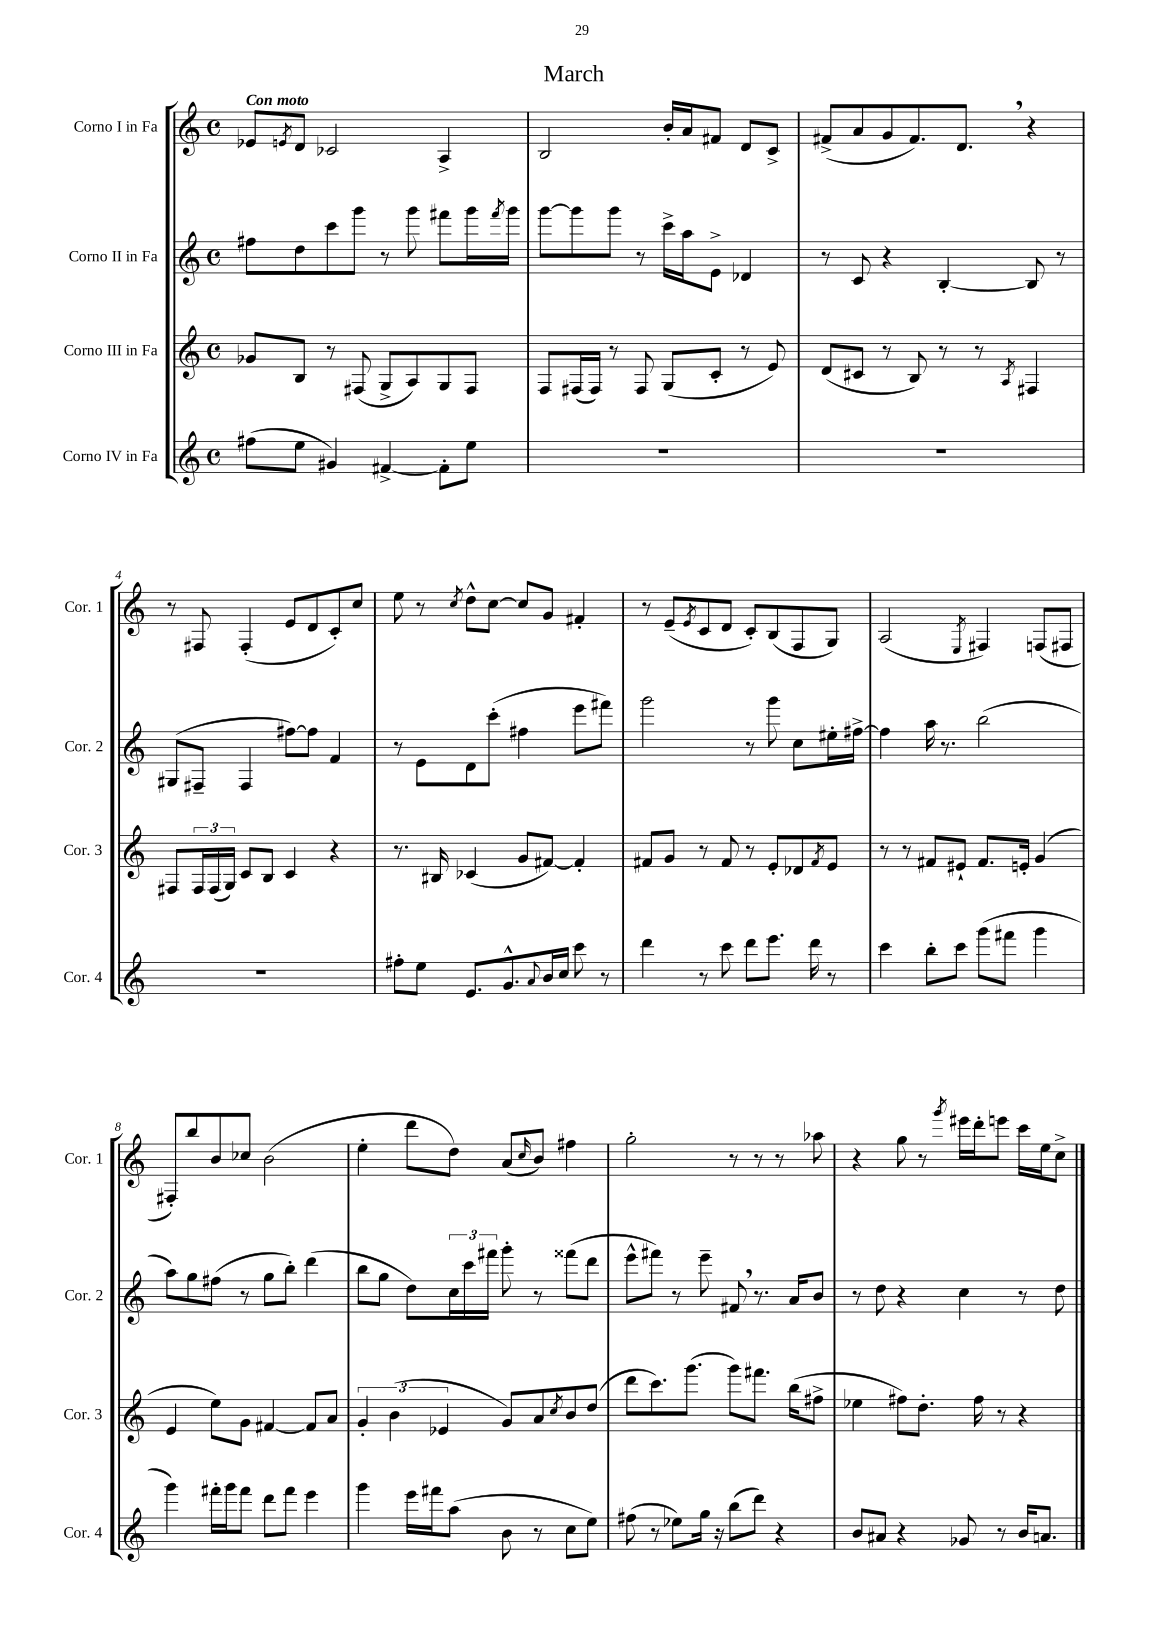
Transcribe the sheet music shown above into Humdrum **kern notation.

**kern	**kern	**kern	**kern
*staff4	*staff3	*staff2	*staff1
*clefG2	*clefG2	*clefG2	*clefG2
*k[]	*k[]	*k[]	*k[]
*M4/4	*M4/4	*M4/4	*M4/4
*met(c)	*met(c)	*met(c)	*met(c)
(8ff#	8g-	8ff#	8e-
.	.	.	8qe
8ee	8B	8dd	8d
4g#)	8r	8ccc	2c-
.	(8F#	8ggg	.
[4f#^	8G^	8r	.
.	8A)	8ggg	.
8f#']	8G	8fff#	4A^
8ee	8F#	16ggg	.
.	.	8qfff#	.
.	.	16ggg	.
=	=	=	=
1r	8F	[8ggg	2B
.	(16F#	8ggg]	.
.	16F#)	.	.
.	8r	8ggg	.
.	8F#	8r	.
.	(8G	16ccc^	16b'
.	.	16aa	16a
.	8c'	8e^	8f#
.	8r	4d-	8d
.	8e)	.	8c^
=	=	=	=
1r	(8d	8r	(8f#^
.	8c#	8c	8a
.	8r	4r	8g
.	8B)	.	8.f#)
.	8r	[4B'	.
.	.	.	8.d
.	8r	.	.
.	8qA	.	.
.	4F#	8B]	4r
.	.	8r	.
=	=	=	=
1r	8F#	(8G#	8r
.	24F#	8F#~	8F#
.	(24F#	.	.
.	24G)	.	.
.	8c	4F#	(4F#'
.	8B	.	.
.	4c	[8ff#)	8e
.	.	8ff#]	8d
.	4r	4f	8c')
.	.	.	8cc
=	=	=	=
8ff#'	8.r	8r	8ee
8ee	.	8e	8r
.	16B#	.	.
.	.	.	8qcc
8.e	(4c-	8d	8dd^^
.	.	(8ccc'	[8cc
8.g^^	.	.	.
.	8g	4ff#	8cc]
8qqa	.	.	.
16b	[8f#)	.	8g
16cc	.	.	.
8ccc	4f#']	8eee	4f#'
8r	.	8fff#)	.
=	=	=	=
4ddd	8f#	2ggg	8r
.	8g	.	(8e~
.	.	.	8qe
8r	8r	.	8c
8ccc	8f#	.	8d
8ddd	8r	8r	8c')
8.eee	8e'	8ggg	(8B
.	8d-	8cc	8F
16ddd	.	.	.
.	8qf#	.	.
8r	8e	16ee#'	8G)
.	.	[16ff#^	.
=	=	=	=
4ccc	8r	4ff#]	(2A
.	8r	.	.
8bb'	8f#	16aa	.
.	.	8.r	.
8ccc	8e#`	.	.
.	.	.	8qE
(8ggg	8.f#	(2bb	4F#)
8fff#	.	.	.
.	16e'	.	.
4ggg	(4g	.	(8F
.	.	.	8F#
=	=	=	=
4ggg)	4e	8aa)	8F#')
.	.	8gg	8bb
16fff#'	8ee)	(8ff#	8b
16ggg	.	.	.
8fff#	8g	8r	8cc-
8ddd	[4f#	8gg	(2b
8fff#	.	8bb')	.
4eee	8f#]	(4ddd	.
.	8a	.	.
=	=	=	=
4ggg	6g'	8bb	4ee'
.	.	8gg	.
.	(6b	.	.
16eee	.	8dd)	8ddd
16fff#	.	.	.
.	6e-	.	.
(8aa	.	24cc	8dd)
.	.	24ccc	.
.	.	24fff#	.
8b	8g)	8ggg'	(8a
.	.	.	16qqcc
8r	8a	8r	8b)
.	8qcc	.	.
8cc	8b	(8fff##	4ff#
8ee)	(8dd	8ddd	.
=	=	=	=
(8ff#	8ddd	8eee^^	2gg'
8r	8.ccc)	8fff#)	.
8ee-)	.	8r	.
.	(8.ggg	.	.
16gg	.	8eee~	.
16r	.	.	.
(8bb	8ggg)	8f#	8r
8ddd)	8.fff#	8.r	8r
4r	.	.	8r
.	(16bb	16a	.
.	8ff#^	8b	8aa-
=	=	=	=
8b	4ee-	8r	4r
8a#	.	8dd	.
4r	8ff#)	4r	8gg
.	8.dd'	.	8r
.	.	.	8qggg
8g-	.	4cc	16eee#
.	16ff#	.	16ddd'
8r	8r	.	8eee
16b	4r	8r	16ccc
8.a	.	.	16ee
.	.	8dd	8cc^
==	==	==	==
*-	*-	*-	*-
